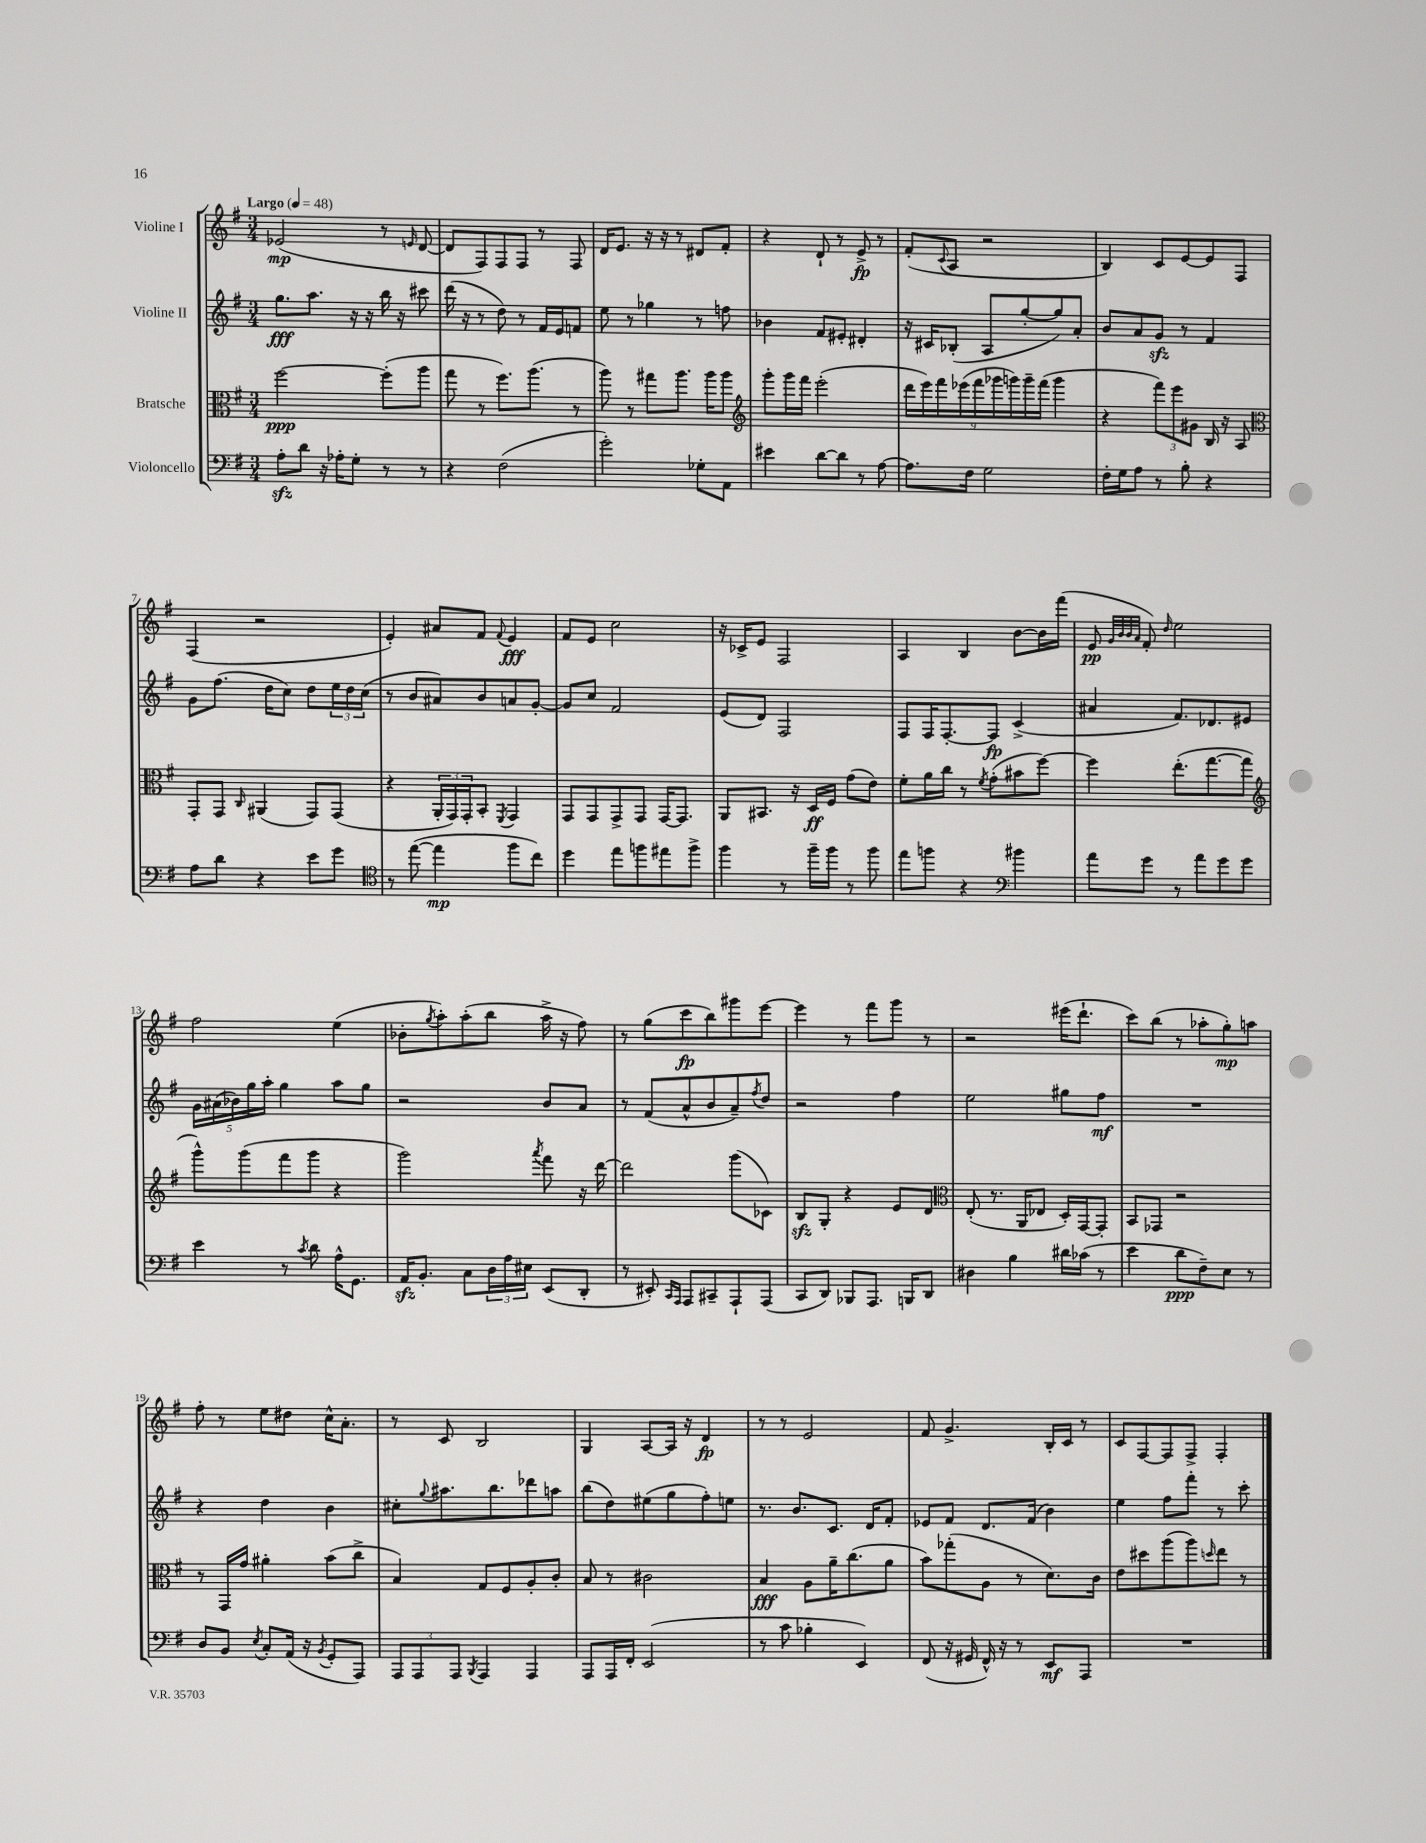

**kern	**kern	**kern	**kern
*staff4	*staff3	*staff2	*staff1
*clefF4	*clefC3	*clefG2	*clefG2
*k[f#]	*k[f#]	*k[f#]	*k[f#]
*M3/4	*M3/4	*M3/4	*M3/4
*MM48	*MM48	*MM48	*MM48
8A'\L	[2ff#\	8.gg\L	(2e-/
8d\J	.	.	.
.	.	8.aa\J	.
16r	.	.	.
16A-'\LK	.	.	.
8G'\J	.	16r	.
.	.	16r	.
8r	(8ff#'\]L	16bb\	8r
.	.	16r	.
.	.	.	16qqe/
8r	8aa\J	8ccc#\	[8d/
=	=	=	=
4r	8gg\	(16ddd\	8d/]L
.	.	16r	.
.	8r	8r	8F#/)
(2F#\	8.ff#\L)	8dd\)	8F#/
.	.	8r	8F#/J
.	(8.aa\J	.	.
.	.	16f#/LL	8r
.	.	16e/J	.
.	8r	8f/J	8F#/
=	=	=	=
2g'\)	8aa\)	8ee\	16d/LK
.	.	.	8.e/J
.	8r	8r	.
.	8gg#\L	4gg-\	16r
.	.	.	16r
.	8.aa\J	.	8r
8G-'\L	.	8r	8d#/L
.	16aa\LK	.	.
8AA\J	8aa\J	8ff\	8f#'/J
=	=	=	=
*	*clefG2	*	*
4e#\	8ggg'\L	4b-\	4r
.	16ggg\L	.	.
.	16fff#\JJ	.	.
[8d\L	(2eee'\	8f#/L	8d`/
8d\]J	.	8e#'/J	8r
8r	.	4d#'/	8e^/
[8A\	.	.	8r
=	=	=	=
8.A\]L	18ddd\LL	16r	(8f#'/L
.	18eee\)	.	.
.	.	16c#/LK	.
.	18fff#\	.	.
.	.	.	8qqc/
.	.	(8B-'/J	8A/J
.	(18eee-\	.	.
16F#\Jk	.	.	.
.	18fff#\	.	.
2G\	.	8A/L	2r
.	18ggg-\	.	.
.	18ggg\)	.	.
.	.	[8gg'/	.
.	18ggg~\	.	.
.	(18fff#\JJ	.	.
.	4ggg\	8gg/])	.
.	.	8a'/J	.
=	=	=	=
16F#'\LL	4r	8b/L	4B/)
16G\J	.	.	.
8A\J	.	8a/	.
8r	12fff#\L)	8g/J	8c/L
.	12eee\	.	.
8B'\	.	8r	[8e/
.	12g#\J	.	.
4r	16B/	4f#/	8e/]
.	16r	.	.
.	8A/	.	8F#/J
=	=	=	=
*	*clefC3	*	*
8A\L	8GG'/L	8g\L	(4F#/
8d\J	8GG/J	(8.ff#\J	.
.	16qqC/	.	.
4r	(4AA#/	.	2r
.	.	16dd\LK	.
.	.	8cc\J)	.
8e\L	8GG/L)	8dd\L	.
8g\J	(8GG/J	24ee\L	.
.	.	24dd\	.
.	.	(24cc\JJ	.
=	=	=	=
*clefC4	*	*	*
8r	4r	8r	4e'/)
([8ee\	.	8b/L	.
4ee\]	24AA'/LL	8a#/)	8a#/L
.	24GG/)	.	.
.	24GG'/J	.	.
.	8BB'/J	8b/	8f#/J
.	8qFF#/	.	8qqf#/
8ff#\L	4GG/	8a/	4e/
8cc\J)	.	[8g'/J	.
=	=	=	=
4dd\	8GG/L	8g/]L	8f#/L
.	8GG/	8cc/J	8e/J
8ee\L	8GG^/	2f#/	2cc\
8ff\	8GG/J	.	.
8ee#\	[16GG/LK	.	.
.	8.GG/]J	.	.
8ff^\J	.	.	.
=	=	=	=
4ff#\	8AA/L	(8e/L	16r
.	.	.	16c-^/LK
.	8.BB#/J	8d/J)	8e/J
8r	.	2F#/	2F#/
.	16r	.	.
16ff#~\LL	16D/LL	.	.
16ff#\JJ	16F#/JJ	.	.
8r	(8g\L	.	.
8ff#\	8e\J)	.	.
=	=	=	=
8ee\L	8f#'\L	8F#/L	4A/
8ff\J	16a\L	16F#/K	.
.	16cc\JJ	[8.F#'/	.
4r	8r	.	4B/
.	8qf#/	.	.
.	(8g'\L	8F#/]J	.
*clefF4	*	*	*
4b#\	8b#\	(4c^/	[8b\L
.	[8ff#\J)	.	16b\]L
.	.	.	(16fff#\JJ
=	=	=	=
8a\L	4ff#\]	4a#/	8e/
.	.	.	32qqg/LLL
.	.	.	32qqb/
.	.	.	32qqb/
.	.	.	32qqa/JJJ
8g\J	.	.	8f#'/)
.	.	.	16qqdd/
8r	(8.ee'\L	8.f#/L)	2ee\
8a\L	.	.	.
.	[8.gg\	8.d-/	.
8g\	.	.	.
8g\J	8gg\]J	8e#/J	.
=	=	=	=
*	*clefG2	*	*
4e\	8ggg^^\L)	20g\LL	2ff#\
.	.	(20a#\	.
.	.	20b-\)	.
.	(8ggg\	.	.
.	.	20gg\	.
.	.	20aa'\JJ	.
8r	8fff#\	4gg\	.
8qc/	.	.	.
8d\	8ggg\J	.	.
16A^^\LK	4r	8aa\L	(4ee\
8.GG\J	.	.	.
.	.	8gg\J	.
=	=	=	=
16AA/LK	2ggg\)	2r	8b-'\L
8.BB'/J	.	.	.
.	.	.	8qgg/
.	.	.	8aa'\)
8C\L	.	.	(8aa'\
24D\L	.	.	8bb\J
24A\	.	.	.
24E#\JJ	.	.	.
.	8qaaa/	.	.
(8EE/L	8fff#\	8b/L	16aa^\
.	.	.	16r
8DD'/J	16r	8a/J	8ff#\)
.	[16ddd\	.	.
=	=	=	=
8r	2ddd\]	8r	8r
8EE#'/)	.	(8f#/L	(8gg\L
16qqCC/LL	.	.	.
16qqAAA/JJ	.	.	.
8AAA/L	.	8a^^/	8ccc\
8CC#~/	.	8b/	8bb\)
8AAA`/	(8ggg\L	8a~/)	8ggg#\
.	.	8qff#/	.
(8AAA/J	8c-\J)	8dd/J	[8eee\J
=	=	=	=
8CC/L	8B/L	2r	4eee\]
8DD/J)	8G'/J	.	.
8BBB-/L	4r	.	8r
8.AAA/J	.	.	8fff#\L
.	8e/L	4ff#\	8ggg\J
16BBB/LK	.	.	.
8DD/J	8d/J	.	8r
=	=	=	=
*	*clefC3	*	*
4D#\	(8E'/	2ee\	2r
.	8.r	.	.
4B\	.	.	.
.	16AA/LK	.	.
.	8E-/J	.	.
16d#\LL	16D'/LL)	8gg#\L	(16eee#\LK
(16c-\JJ	[16GG/J	.	8.ddd`\J
8r	8GG'/]J	8ff#\J	.
=	=	=	=
4e\	8BB/L	2.r	8ccc\L)
.	8GG-/J	.	(8bb\J
8d\L	2r	.	8r
8F#~\)	.	.	8aa-'\L
8E\J	.	.	8gg'\)
8r	.	.	8aa\J
=	=	=	=
8D/L	8r	4r	8ff#'\
8BB/J	16GG/LL	.	8r
.	16g/JJ	.	.
8qE/	.	.	.
8C'/L	4a#'\	4dd\	8ee\L
(16AA/Jk	.	.	8dd#\J
16r	.	.	.
8qBB/	.	.	.
8GG'/L	(8b\L	4b\	16cc^^\LK
.	.	.	8.a'\J
8AAA/J)	8cc^\J	.	.
=	=	=	=
12AAA/L	4B/)	8cc#'\L	8r
12AAA/	.	.	.
.	.	8qqgg/	.
.	.	8.aa#\	8c/
12AAA/J	.	.	.
8qBBB/	.	.	.
4AAA/	8G/L	.	2B/
.	.	8.bb\	.
.	8F#/	.	.
4AAA/	8A'/	8ddd-\	.
.	8c'/J	8aa\J	.
=	=	=	=
8AAA/L	8B/	(8bb\L	4G/
16AAA/L	8r	8dd\)	.
16FF#'/JJ	.	.	.
(2EE/	2c#\	(8ee#\	[8A/L
.	.	8gg\	16A/]Jk
.	.	.	16r
.	.	8ff#'\)	4d/
.	.	8ee\J	.
=	=	=	=
8r	4B/	8.r	8r
8c\	.	.	8r
.	.	8.b/L	.
4B-'\	8A\L	.	2e/
.	16a~\K	8.c/J	.
.	(8.cc\	.	.
4EE/)	.	.	.
.	.	16d/LK	.
.	8a\J	8f#'/J	.
=	=	=	=
(8FF#/	8b\L)	8e-/L	8f#/
16r	(8gg-'\	8f#/J	4.g^/
16GG#/	.	.	.
16FF#^^/)	8A\J	8.d/L	.
16r	.	.	.
8r	8r	.	.
.	.	(16f#/Jk	.
8EE/L	8.d\L)	4b\)	16B'/LL
.	.	.	16c/JJ
8AAA/J	.	.	8r
.	16c\Jk	.	.
=	=	=	=
2.r	8e\L	4ee\	8c/L
.	8dd#\	.	[8F#/
.	(8aa\	8ff#\L	8F#/]
.	8aa\)	8fff#'\J	8F#^/J
.	16qqdd/	.	.
.	8ee\J	8r	4F#'/
.	8r	8ccc'\	.
==	==	==	==
*-	*-	*-	*-
